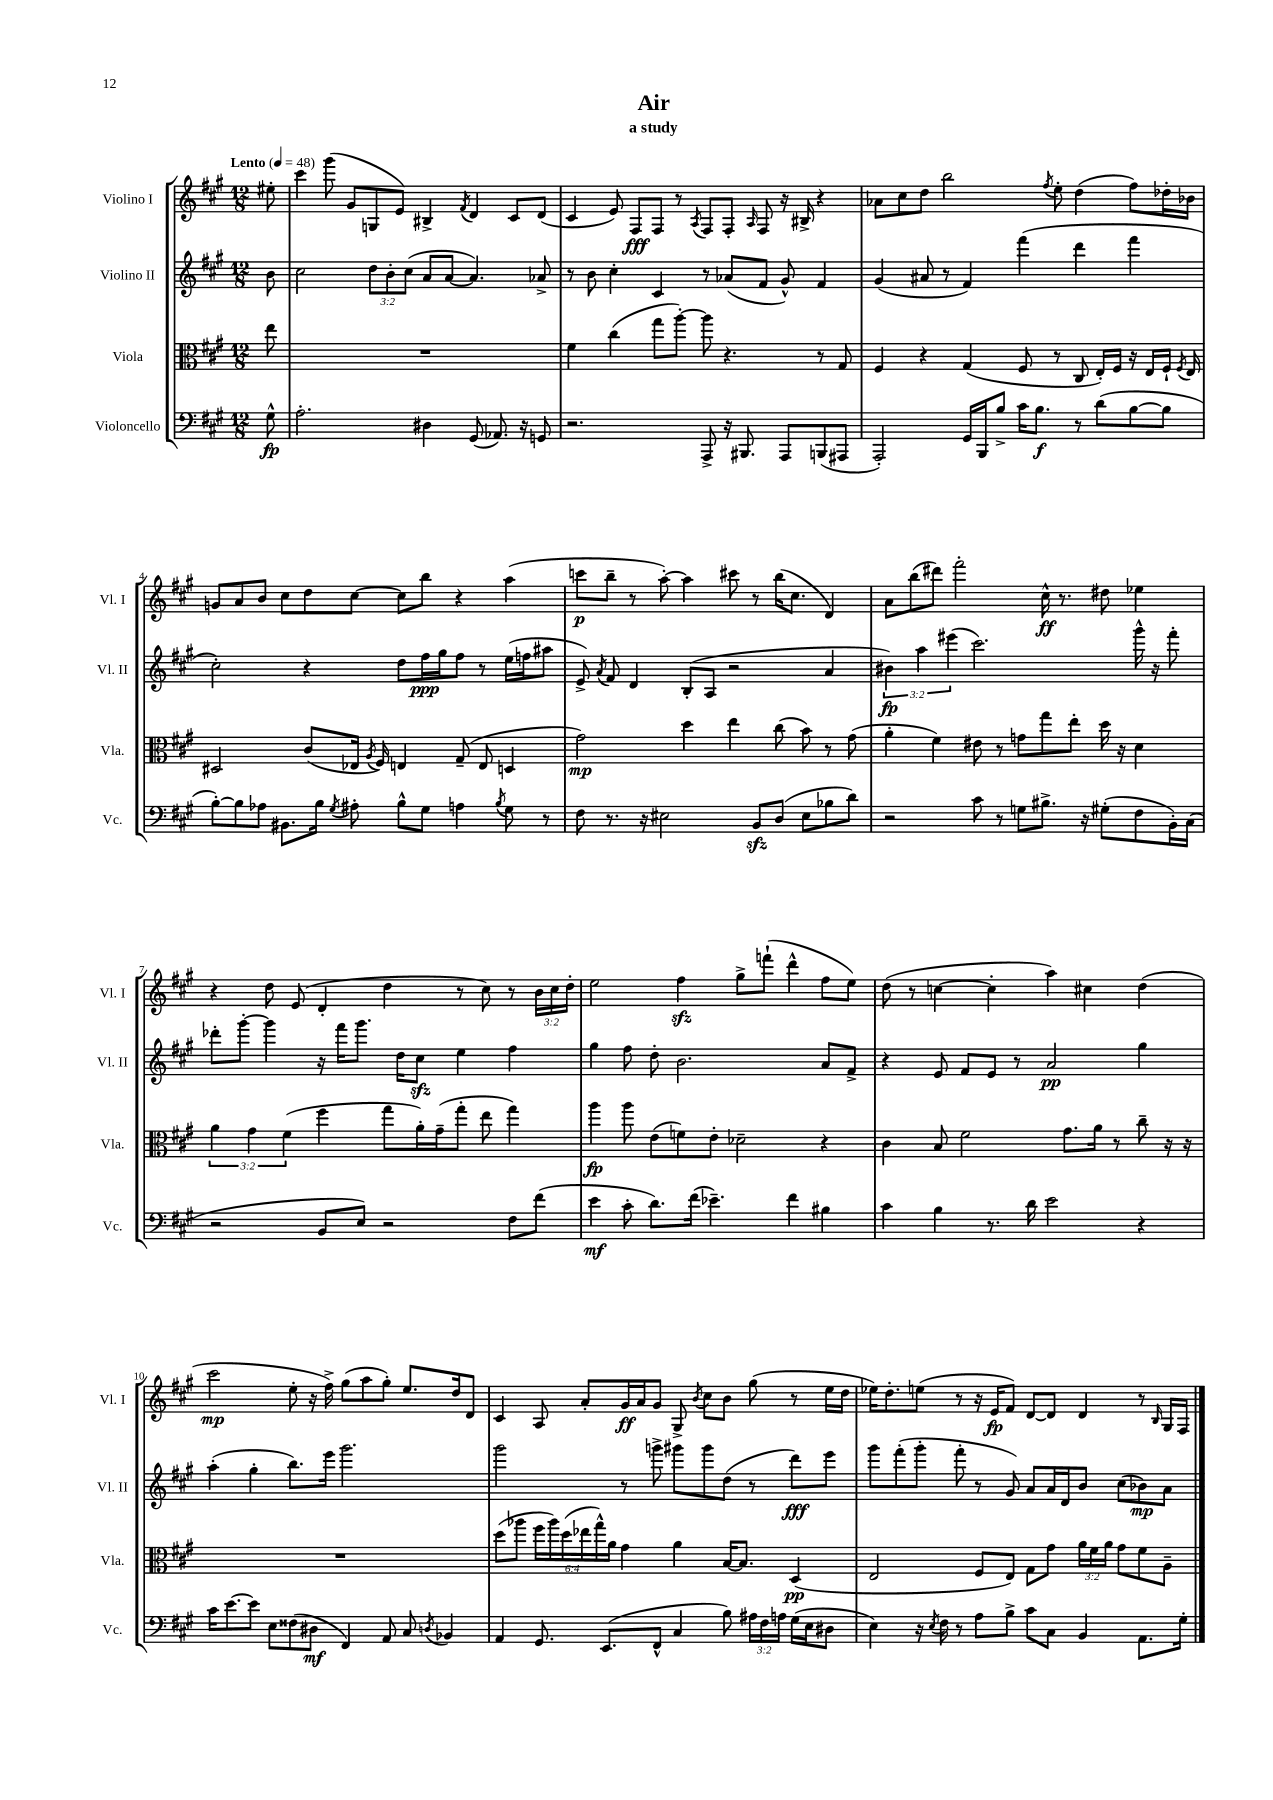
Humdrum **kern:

**kern	**kern	**kern	**kern
*staff4	*staff3	*staff2	*staff1
*clefF4	*clefC3	*clefG2	*clefG2
*k[f#c#g#]	*k[f#c#g#]	*k[f#c#g#]	*k[f#c#g#]
*M12/8	*M12/8	*M12/8	*M12/8
*MM48	*MM48	*MM48	*MM48
8G#^^	8ee	8b	8ee#'
=	=	=	=
2.A'	1.r	2cc#	4ccc#
.	.	.	(8ggg#
.	.	.	8g#
.	.	12dd	8G
.	.	12b'	.
.	.	.	8e)
.	.	(12cc#	.
4D#	.	8a	4B#^
.	.	[8a	.
.	.	.	8qf#
(8GG#	.	4.a])	4d
8.AA-)	.	.	.
.	.	.	8c#
16r	.	.	.
8GG	.	8a-^	(8d
=	=	=	=
2.r	4f#	8r	4c#
.	.	8b	.
.	(4cc#	4cc#'	8e)
.	.	.	8F#
.	8gg#	4c#	8F#
.	[8aa')	.	8r
.	.	.	8qA
8AAA^	8aa]	8r	8F#
16r	4.r	(8a-	8F#'
8.BBB#	.	.	.
.	.	.	16qqA
.	.	8f#	8F#
8AAA	.	8g#^^)	16r
.	.	.	16B#^
(8BBB	8r	4f#	4r
8AAA#	8G#	.	.
=	=	=	=
2AAA')	4F#	(4g#	8a-
.	.	.	8cc#
.	4r	8a#	8dd
.	.	8r	2bb
16GG#	(4G#	4f#)	.
16BBB	.	.	.
8B^	.	.	.
16c#	8F#	(4fff#	.
8.B	.	.	.
.	.	.	8qff#
.	8r	.	8ee'
8r	8C#	4ddd	(4dd
(8d	16E')	.	.
.	16F#	.	.
[8B	16r	4fff#	8ff#)
.	16E	.	.
8B]	16F#`	.	16dd-'
.	8qF#	.	.
.	16E	.	16b-
=	=	=	=
[8B')	2D#	2cc#')	8g
8B]	.	.	8a
8A-	.	.	8b
8.BB#	.	.	8cc#
.	(8c#	4r	8dd
16B	.	.	.
8qG#	.	.	.
8A#'	16E-	.	[8cc#
.	8qA	.	.
.	16F#)	.	.
8B^^	4E	8dd	8cc#]
8G#	.	16ff#	8bb
.	.	16gg#	.
4A	(8G#~	8ff#	4r
.	8E	8r	.
8qB	.	.	.
8G#	4D	(16ee	(4aa
.	.	16ff	.
8r	.	8aa#	.
=	=	=	=
8F#	2g#)	8e^)	8ccc
.	.	8qa	.
8.r	.	8f#	8bb~
.	.	4d	8r
16r	.	.	.
2E#	.	.	[8aa')
.	4dd	(8B'	4aa]
.	.	8A	.
.	4ee	2r	8ccc#
8BB	.	.	8r
(8D	(8cc#	.	(16bb
.	.	.	8.cc#
8E#	8b)	.	.
8B-	8r	4a	4d)
8d)	(8g#	.	.
=	=	=	=
2r	4a'	6b#)	8a
.	.	.	(8bb
.	.	6aa	.
.	4f#)	.	8ddd#)
.	.	(6eee#	.
.	.	.	2fff#'
8c#	8e#	2.ccc#)	.
8r	8r	.	.
8G	8g	.	.
8.B#^	8gg#	.	16cc#^^
.	.	.	8.r
.	8ee'	.	.
16r	.	.	.
(8G#'	16dd	.	8dd#
.	16r	.	.
8F#	4d	16ggg#^^	4ee-
.	.	16r	.
16BB')	.	8fff#'	.
(16C#	.	.	.
=	=	=	=
2r	6a	8ddd-'	4r
.	.	[8ggg#'	.
.	6g#	.	.
.	.	4ggg#]	8dd
.	(6f#	.	.
.	.	.	(8e
8BB	4ff#	16r	4d'
.	.	16fff#	.
8E)	.	8.ggg#	.
2r	8gg#	.	4dd
.	.	16dd	.
.	16a')	8cc#	.
.	(16g#~	.	.
.	8gg#'	4ee	8r
.	8ee	.	8cc#)
8F#	4gg#)	4ff#	8r
(8f#	.	.	24b
.	.	.	24cc#
.	.	.	24dd'
=	=	=	=
4e	4aa	4gg#	2ee
8c#'	8aa	8ff#	.
8.d)	(8e	8dd'	.
.	8f)	2.b	4ff#
(16f#	.	.	.
4.e-~)	8e'	.	.
.	2d-~	.	8gg#^
.	.	.	(8fff`
4f#	.	.	4ddd^^
4B#	4r	8a	8ff#
.	.	8f#^	8ee)
=	=	=	=
4c#	4c#	4r	(8dd
.	.	.	8r
4B	8B	8e	[4cc
.	2f#	8f#	.
8.r	.	8e	4cc']
.	.	8r	.
16d	.	.	.
2e	.	2a	4aa)
.	8.g#	.	.
.	.	.	4cc#
.	16a	.	.
.	8r	.	.
4r	8cc#~	4gg#	(4dd
.	16r	.	.
.	16r	.	.
=	=	=	=
16c#	1.r	(4aa'	2ccc#
[8.e	.	.	.
8e]	.	4gg#'	.
8E	.	.	.
(8F##	.	8.bb)	8ee'
8D#	.	.	16r
.	.	16eee	16ff#^)
4FF#)	.	2.ggg#	(8gg#
.	.	.	8aa
8AA	.	.	8gg#')
8C#	.	.	8.ee
8qD	.	.	.
4BB-	.	.	.
.	.	.	16dd
.	.	.	8d
=	=	=	=
4AA	(8dd	2ggg#	4c#
.	8aa-	.	.
8.GG#	24ff#	.	8A
.	24aa-)	.	.
.	(24dd	.	.
.	24ee-	.	8a'
.	24gg#^^)	.	.
(8.EE	.	.	.
.	24a	.	.
.	4g#	8r	16g#
.	.	.	16a
8FF#^^	.	8ggg^	8g#
4C#	4a	8ggg#	8G#^
.	.	.	8qb
.	.	8ggg#	8cc#
8B)	[16B	(8dd	8b
.	8.B]	.	.
24A#	.	8r	(8gg#
24F#	.	.	.
24A	.	.	.
(16G#	(4D	8ddd)	8r
16E	.	.	.
8D#	.	8eee	16ee
.	.	.	16dd
=	=	=	=
4E)	2E	8ggg#	16ee-)
.	.	.	8.dd'
.	.	(8fff#'	.
16r	.	8ggg#'	(8ee
8qE	.	.	.
16F#	.	.	.
8r	.	8fff#'	8r
8A	8F#	8r	16r
.	.	.	16e
8B^	8E)	8g#)	8f#)
8c#	8G#	8a	[8d
8C#	8g#	16a	8d]
.	.	16d	.
4BB	24a	8b	4d
.	24f#	.	.
.	24a	.	.
.	8g#	(8cc#	.
8.AA	8f#	8b-)	8r
.	.	.	16qqB
.	8A~	8a	16G#
16G#'	.	.	16F#
==	==	==	==
*-	*-	*-	*-
